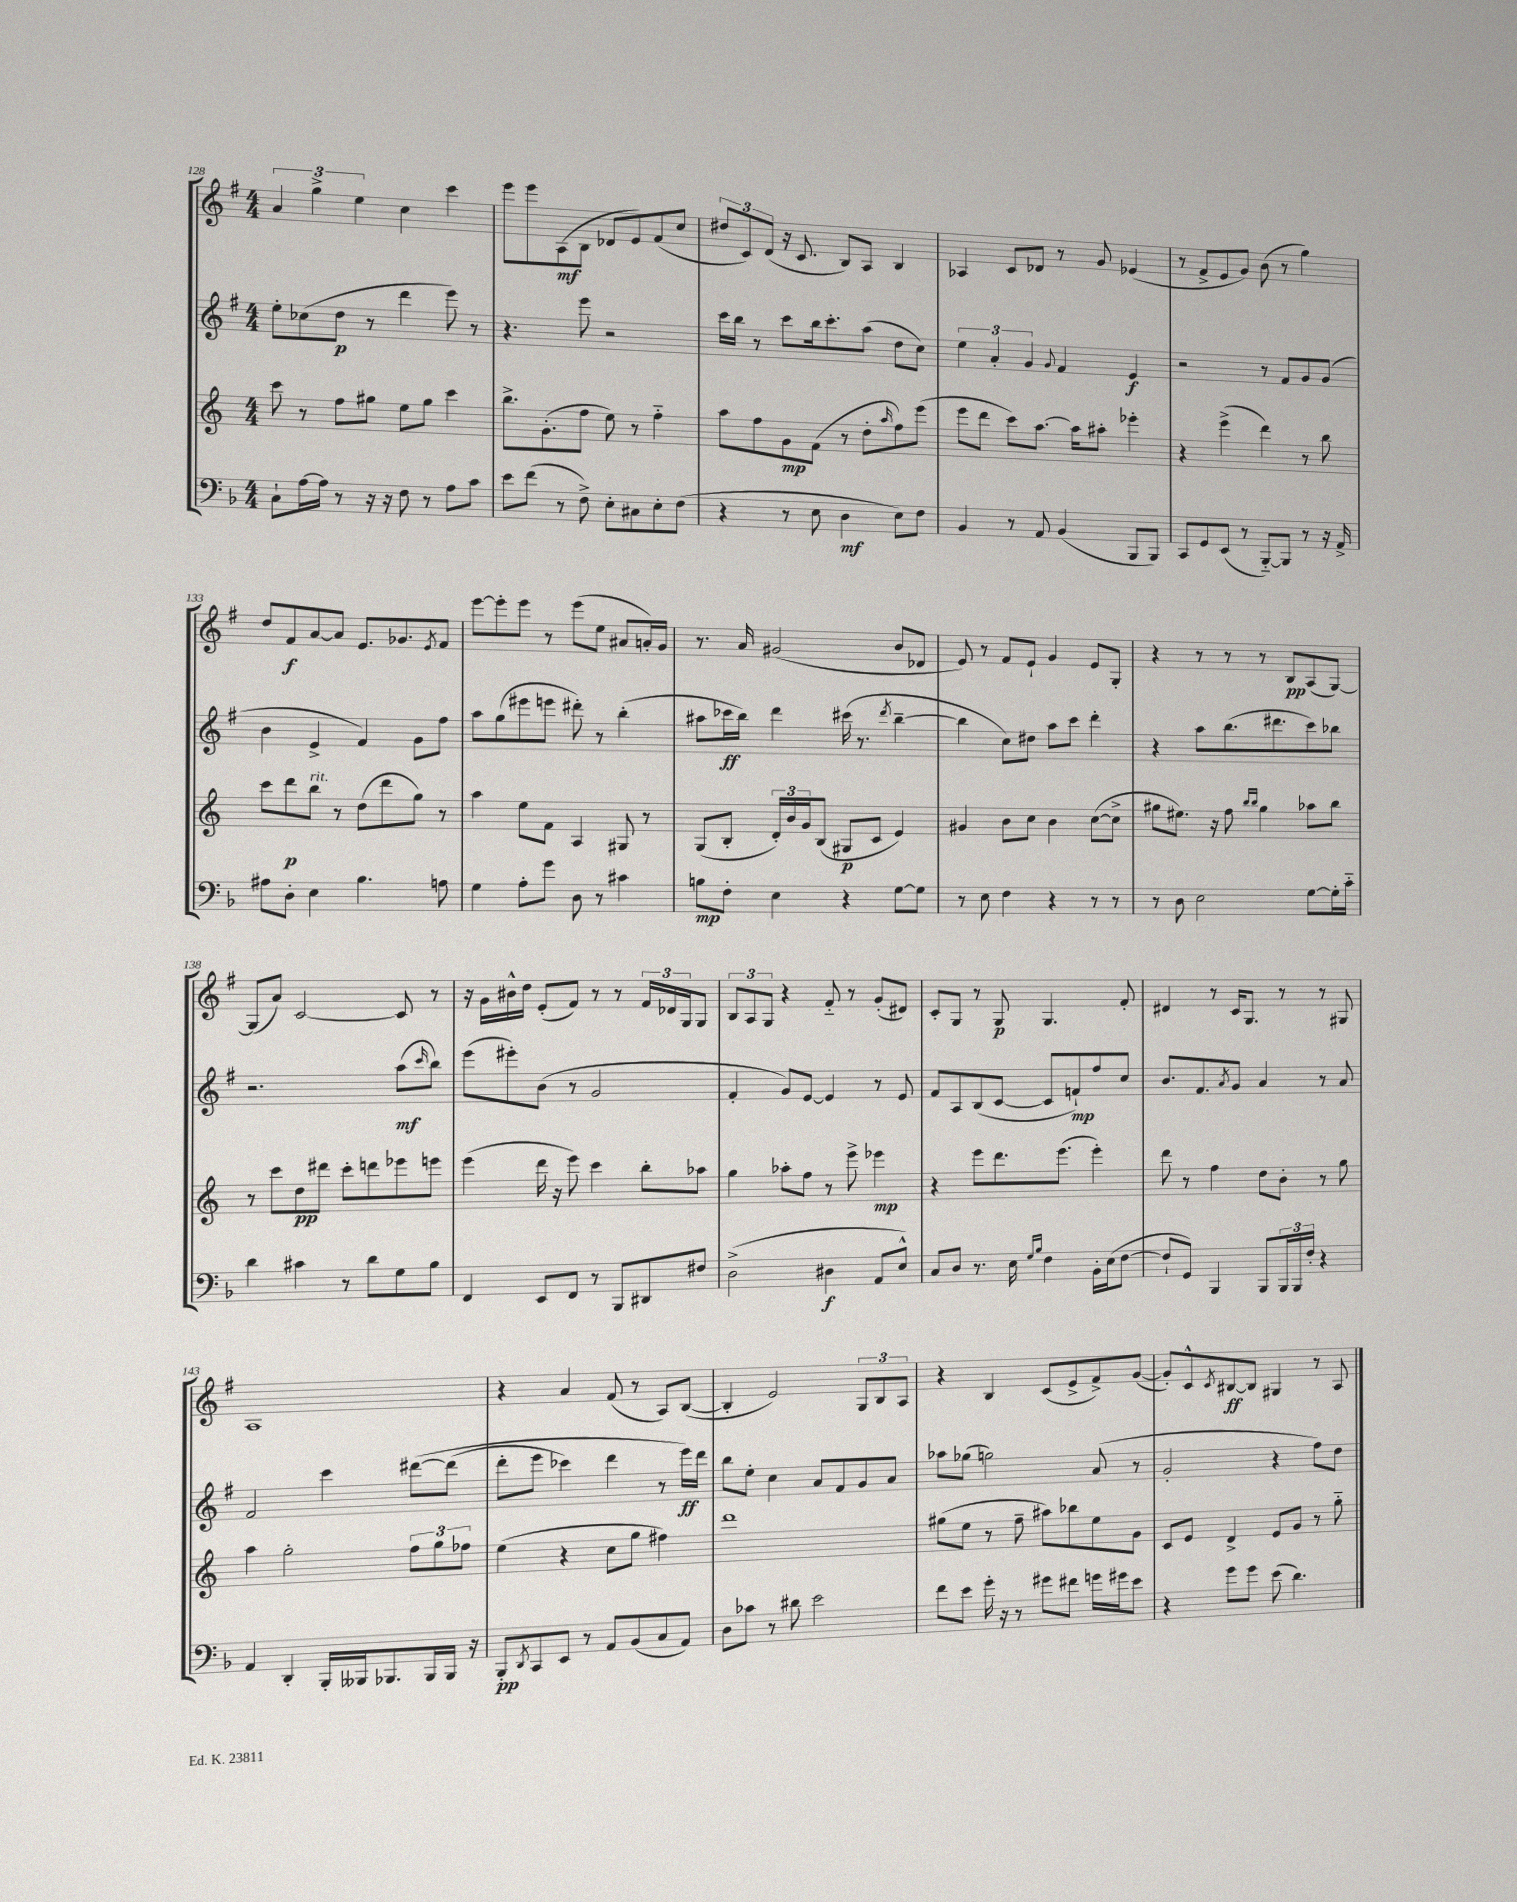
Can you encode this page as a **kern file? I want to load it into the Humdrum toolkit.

**kern	**kern	**kern	**kern
*staff4	*staff3	*staff2	*staff1
*clefF4	*clefG2	*clefG2	*clefG2
*k[b-]	*k[]	*k[f#]	*k[f#]
*M4/4	*M4/4	*M4/4	*M4/4
8C`	8ccc	8ee'	6a
[16A	8r	(8cc-	.
.	.	.	6gg^
16A]	.	.	.
8r	8ff	8dd	.
.	.	.	6ee
16r	8gg#	8r	.
16r	.	.	.
8F	8ee	4ddd	4cc
8r	8gg#	.	.
8A	4ccc	8eee)	4ccc
8c	.	8r	.
=	=	=	=
8e	8.bb^	4.r	8eee
(8f	.	.	8eee
.	(8.g'	.	.
8r	.	.	(8A
8F^)	8ff	8eee	8B
8E'	8ee)	2r	8d-
8C#	8r	.	8e)
8E'	4ff'~	.	(8f#
(8F	.	.	8cc
=	=	=	=
4r	8aa	16ccc	12dd#
.	.	16bb	.
.	.	.	12c)
.	8ff	8r	.
.	.	.	(12d
8r	8g	8ccc	16r
.	.	.	8.c
8E	(8f	16bb	.
.	.	8.ccc'	.
4D	8r	.	8B)
.	8dd'	(8aa	8A
.	16qqaa	.	.
8E)	8ff)	8dd	4B
8F	(8eee	8cc)	.
=	=	=	=
4BB-	8eee	6ee	4A-
.	8ddd	.	.
.	.	6a'	.
8r	8ccc)	.	8c
.	.	6g	.
8AA	[8.aa	.	8d-
.	.	8qqg	.
(4BB-	.	4f#	8r
.	16aa]	.	.
.	8aa#'	.	8g
8BBB-	4eee-'	4e	(4e-
8BBB-)	.	.	.
=	=	=	=
8CC	4r	2r	8r
8GG	.	.	8f#^
(8EE	(4eee^	.	8e
8r	.	.	8g)
[8BBB-'~)	4ddd)	8r	(8b
8BBB-]	.	8f#	8r
8r	8r	8g	4gg)
16r	8bb	(8g	.
16AA^	.	.	.
=	=	=	=
8A#	8ccc	4b	8dd
8D'	8ddd	.	8f#
4E	8bb	4e^	[8a
.	8r	.	8a]
4.B-	(8dd	4f#)	8.e
.	8ddd	.	.
.	.	.	8.g-
.	8gg)	8g	.
.	.	.	8qe
8A	8r	8ff#	8f#
=	=	=	=
4G	4aa	8aa	[8eee
.	.	(8gg	8eee']
8A'	8ee	8eee#	8eee
8g	8f	8eee	8r
8D	4A	8ddd#')	(8eee
8r	.	8r	8ee
4c#	8G#	(4bb'	8a#
.	8r	.	16a')
.	.	.	16g
=	=	=	=
8B	(8G	8aa#	8.r
8F'	8B'	16ccc-	.
.	.	16bb)	16a
4E	24d')	4ddd	(2g#
.	24b	.	.
.	24g	.	.
.	(8B	.	.
4r	8G#	(16ccc#	.
.	.	8.r	.
.	8c	.	.
.	.	8qddd	.
[8G	4e)	[4bb~	8b
8G]	.	.	8d-
=	=	=	=
8r	4g#	4bb]	8e)
8E	.	.	8r
4F	8b	8cc)	8f#
.	8cc	8dd#	8e`
4r	4b	8aa	4g
.	.	8ccc	.
8r	([8cc	4ddd'	8e
8r	8cc^]	.	8G'
=	=	=	=
8r	8gg#	4r	4r
8D	8.ee#)	.	.
2E	.	8aa	8r
.	16r	.	.
.	8ff	(8.bb	8r
.	16qqbb	.	.
.	16qqbb	.	.
.	4gg#	.	8r
.	.	8.ddd#	.
.	.	.	8B
[8G	8aa-	8ccc)	(8A
16G']	8bb	8bb-	[8G)
16c'~	.	.	.
=	=	=	=
4d	8r	2.r	(8G]
.	8ccc	.	8a)
4c#	8dd	.	[2c
.	8ddd#	.	.
8r	8ccc'	.	.
8d	8ddd	.	.
8G	8eee-	(8aa	8c]
.	.	16qqccc	.
8B-	8eee	8bb)	8r
=	=	=	=
4FF	(4eee	(8eee	16r
.	.	.	16g
.	.	8eee#')	16b#^^
.	.	.	16dd
8EE	16ddd	(8b	(8e'
.	16r	.	.
8FF	8eee)	8r	8f#)
8r	4ccc	2g	8r
8BBB-	.	.	8r
8DD#	8bb'	.	24f#
.	.	.	24d-
.	.	.	24G
8F#	8aa-	.	8G
=	=	=	=
(2D^	4gg	4f#'	12B
.	.	.	12A
.	.	.	12G
.	8aa-'	8g)	4r
.	8ff	[8e	.
4D#	8r	4e]	8f#'~
.	8eee^	.	8r
8AA	4eee-	8r	(8g'
8E^^)	.	8e	8d#)
=	=	=	=
8C	4r	8f#	8c'
8D	.	8A	8G
8.r	8eee	(8B	8r
.	8.ddd	[8c	8G
16E	.	.	.
16qqG	.	.	.
16qqB-	.	.	.
4F	.	8c]	4.G
.	(8.eee	.	.
.	.	8f`)	.
16BB-'	4eee')	8ff#	.
(16E	.	.	.
[8F	.	8cc	8f#'
=	=	=	=
8F`]	8ddd	8.b	4d#
8GG)	8r	.	.
.	.	8.f#	.
4BBB-	4ff	.	8r
.	.	8qa	.
.	.	8g	16c
.	.	.	8.G
8BBB-	8dd	4a	.
24BBB-	8b'	.	8r
24BBB-	.	.	.
24F'	.	.	.
4r	8r	8r	8r
.	8gg	8a	8G#
=	=	=	=
4AA	4aa	2f#	1A
4DD'	2gg'	.	.
16BBB-'	.	4ccc	.
16BBB--	.	.	.
8.BBB-	.	.	.
.	12ff	&([8ddd#	.
16BBB-	.	.	.
.	12gg	.	.
16BBB-	.	(8ddd#]	.
.	12ff-	.	.
16r	.	.	.
=	=	=	=
8BBB-'	(4ee	8ddd'	4r
8qDD	.	.	.
8CC	.	8eee	.
8EE	4r	4ccc-)	4a
8r	.	.	.
8AA	8cc	4ddd	(8f#
(8BB-	8gg	.	8r
8C	4ff#)	8r	8A)
8AA)	.	16eee&)	([8B
.	.	16ddd	.
=	=	=	=
8D	1ddd	8bb	4B']
8c-	.	8ee'	.
8r	.	4cc	2e)
8d#	.	.	.
2e	.	8a	.
.	.	8f#	.
.	.	8g	12G
.	.	.	12B
.	.	8a	.
.	.	.	12A
=	=	=	=
8f	(8gg#	8aa-	4r
8e	8ee	(8gg-	.
16g'	8r	2gg)	4B
16r	.	.	.
8r	8ff~	.	.
8g#	8aa#)	.	(8c
8f#	8bb-	.	8e^
16g	8ee	(8a	8f#^)
16g#	.	.	.
8e	8g	8r	([8g
=	=	=	=
4r	8c	2g'	8g'])
.	8e	.	8c^^
.	.	.	8qc
8g	4d^	.	[8B#
8g	.	.	8B#]
(8e	8e	4r	4G#
4.d)	8g	.	.
.	8r	8ff#)	8r
.	8gg'~	8dd	8A
==	==	==	==
*-	*-	*-	*-
